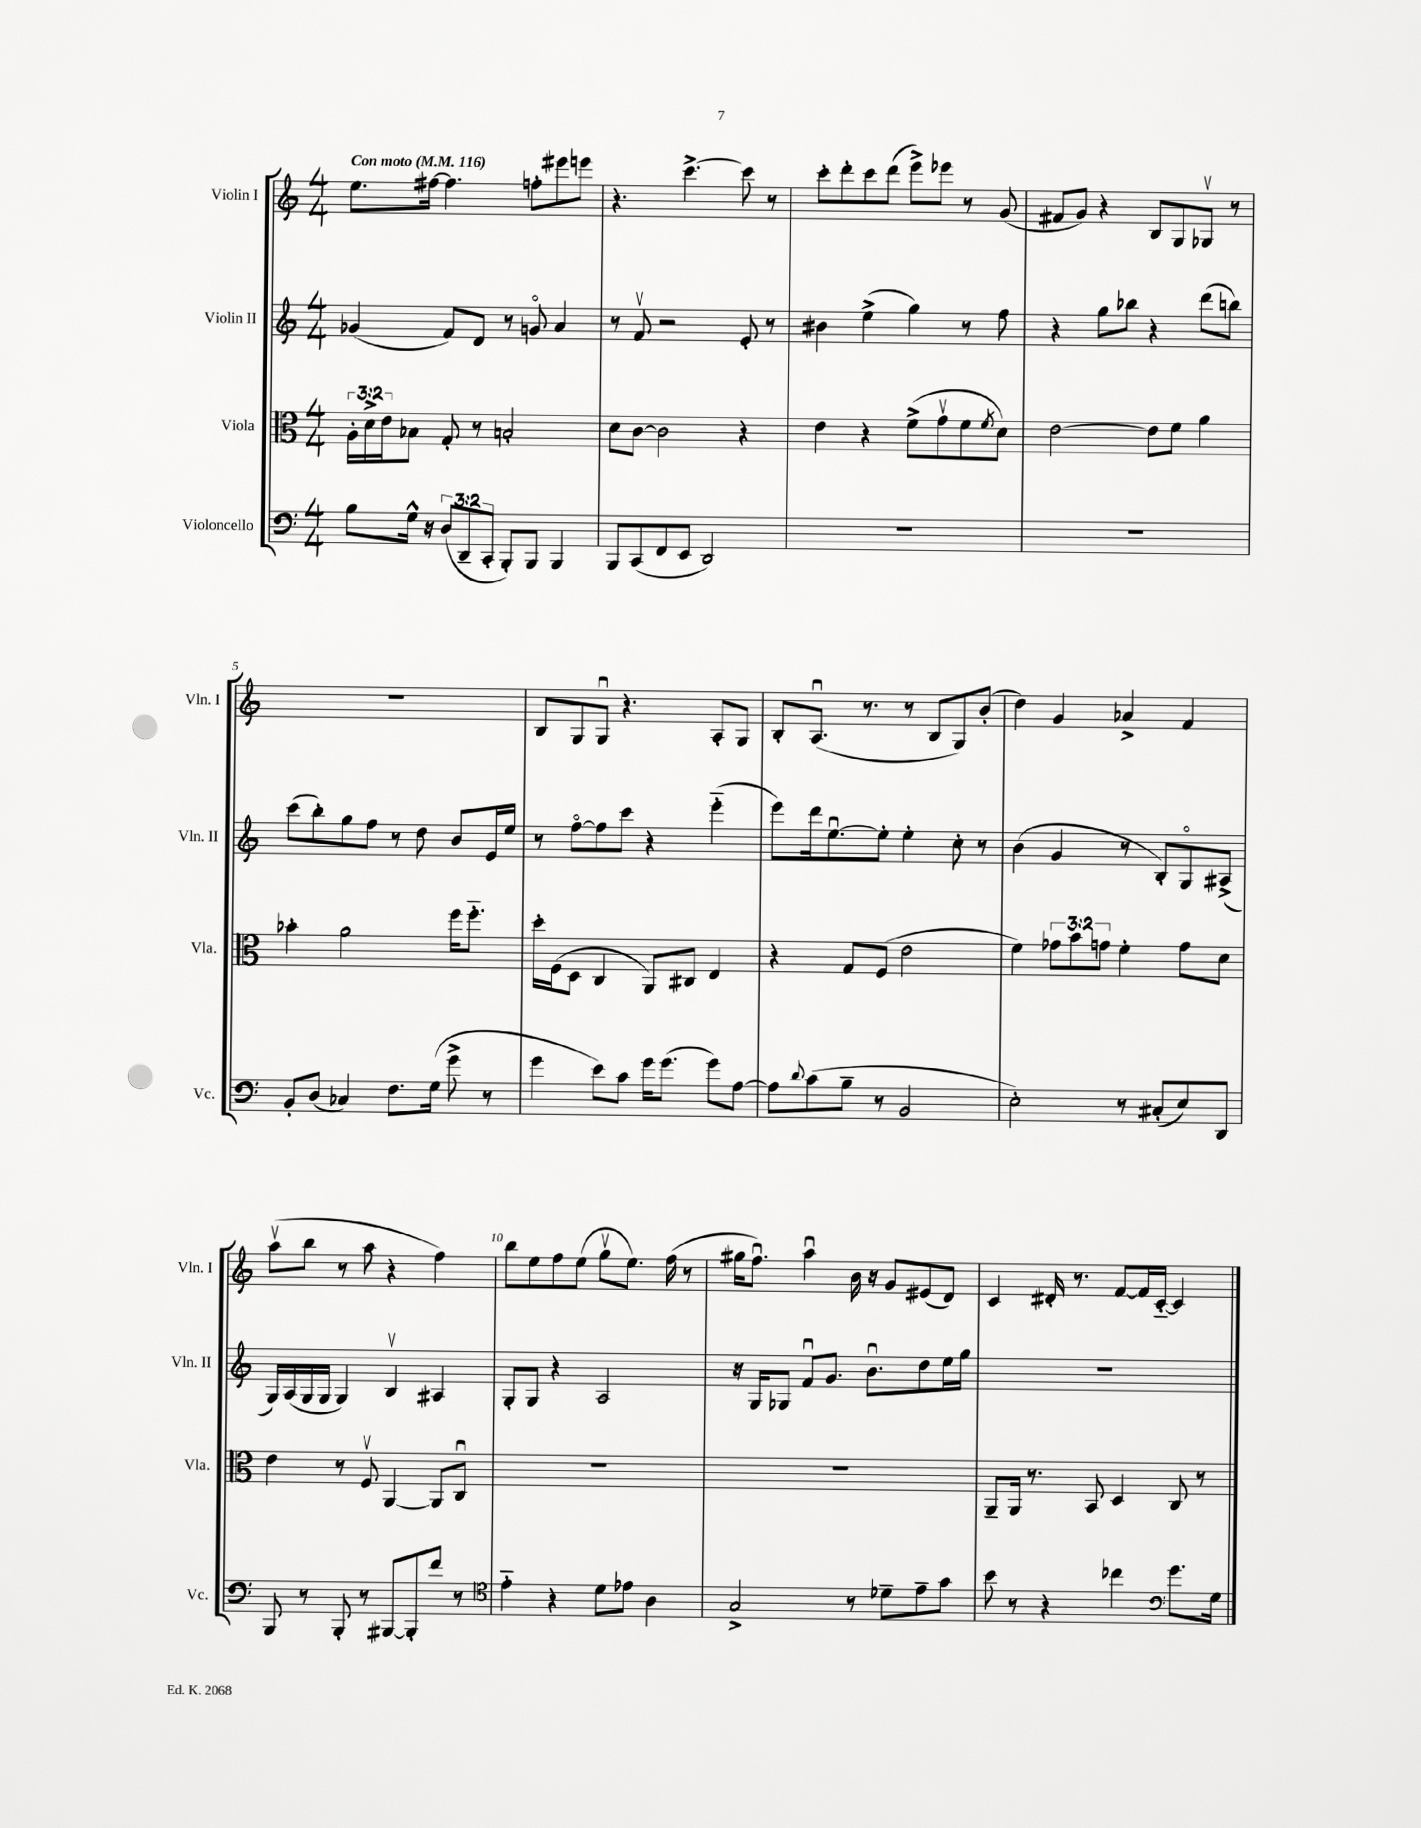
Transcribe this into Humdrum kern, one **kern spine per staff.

**kern	**kern	**kern	**kern
*staff4	*staff3	*staff2	*staff1
*clefF4	*clefC3	*clefG2	*clefG2
*k[]	*k[]	*k[]	*k[]
*M4/4	*M4/4	*M4/4	*M4/4
*MM116	*MM116	*MM116	*MM116
8B	24A'	(4g-	8.ee
.	24d^	.	.
.	24e	.	.
16G^^	8B-	.	.
16r	.	.	[16ff#
(12D	8G'	8f)	4.ff#]
12DD~	.	.	.
.	8r	8d	.
12CC'	.	.	.
8BBB')	2B'	8r	.
8BBB	.	8go	8ff'
4BBB	.	4a	8eee#
.	.	.	8eee
=	=	=	=
8BBB	8d	8r	4.r
(8CC	[8c	8fv	.
8FF	2c]	2r	.
8EE	.	.	[4.ccc^
2DD)	.	.	.
.	4r	8e'	8ccc]
.	.	8r	8r
=	=	=	=
1r	4e	4b#	8ccc'
.	.	.	8ddd'
.	4r	(4ee^	8ccc
.	.	.	(8ddd
.	(8f^	4gg)	8eee^)
.	8gv	.	8eee-
.	8f	8r	8r
.	8qf	.	.
.	8d)	8ff	(8g
=	=	=	=
1r	[2e	4r	8f#
.	.	.	8g)
.	.	8gg	4r
.	.	8bb-	.
.	8e]	4r	8B
.	8f	.	8G
.	4a	(8ddd	8G-v
.	.	8bb)	8r
=	=	=	=
8BB'	4b-'	(8ccc	1r
(8D	.	8bb')	.
4C-)	2a	8gg	.
.	.	8ff	.
8.F	.	8r	.
.	.	8dd	.
(16G	.	.	.
8g^	16ff	8b	.
.	8.ff'~	.	.
8r	.	16e	.
.	.	16ee	.
=	=	=	=
4g	16dd'	8r	8B
.	(16F	.	.
.	8D	[8ffo	8G
8e)	4C	8ff]	8Gu
8c	.	8ccc	4.r
16g	8AA)	4r	.
(8.g	.	.	.
.	8C#	.	.
8g)	4E	(4eee'~	8A'
[8A	.	.	8G
=	=	=	=
8A]	4r	8eee)	8B'
8qqd	.	.	.
(8c	.	16ddd	(8.Au
.	.	[8.eeu	.
8B~	8G	.	.
.	.	.	8.r
8r	(8F	8ee']	.
2BB	2e	4ee'	8r
.	.	.	8B
.	.	8cc'	8G)
.	.	8r	(8b'
=	=	=	=
2E')	4f)	(4b	4dd)
.	12g-	4g	4g
.	12b	.	.
.	12g	.	.
8r	4f'	8r	4a-^
(8C#'	.	8B')	.
8E)	8g	8Go	4f
8DD	8d	(8A#^	.
=	=	=	=
8BBB	4e	16G)	(8aav
.	.	(16A	.
8r	.	16G	8bb
.	.	16G	.
8BBB'	8r	4G)	8r
8r	8Fv	.	8aa
[8BBB#	[4AA	4Bv	4r
8BBB#']	.	.	.
8f	8AA]	4A#	4ff)
8r	8Cu	.	.
=	=	=	=
*clefC4	*	*	*
4e'~	1r	8G'	8bb
.	.	8G	8ee
4r	.	4r	8ff
.	.	.	(8ee
8d	.	2A	8ggv
8e-	.	.	8.ee)
4A	.	.	.
.	.	.	(16ff
.	.	.	8r
=	=	=	=
2G^	1r	16r	16gg#
.	.	16G	8.ffu)
.	.	8G-	.
.	.	8fu	4aau
.	.	8.g	.
8r	.	.	16b
.	.	8.bu	16r
8d-~	.	.	8g
8e~	.	8dd	(8e#
8g	.	16ee	8d)
.	.	16gg	.
=	=	=	=
8b	8AA~	1r	4c
8r	16AA	.	.
.	8.r	.	.
4r	.	.	16d#'
.	.	.	8.r
.	8BB	.	.
4cc-	4D	.	[8f
.	.	.	16f]
.	.	.	[16c'~
*clefF4	*	*	*
8.g	8C	.	4c]
.	8r	.	.
16G	.	.	.
==	==	==	==
*-	*-	*-	*-
